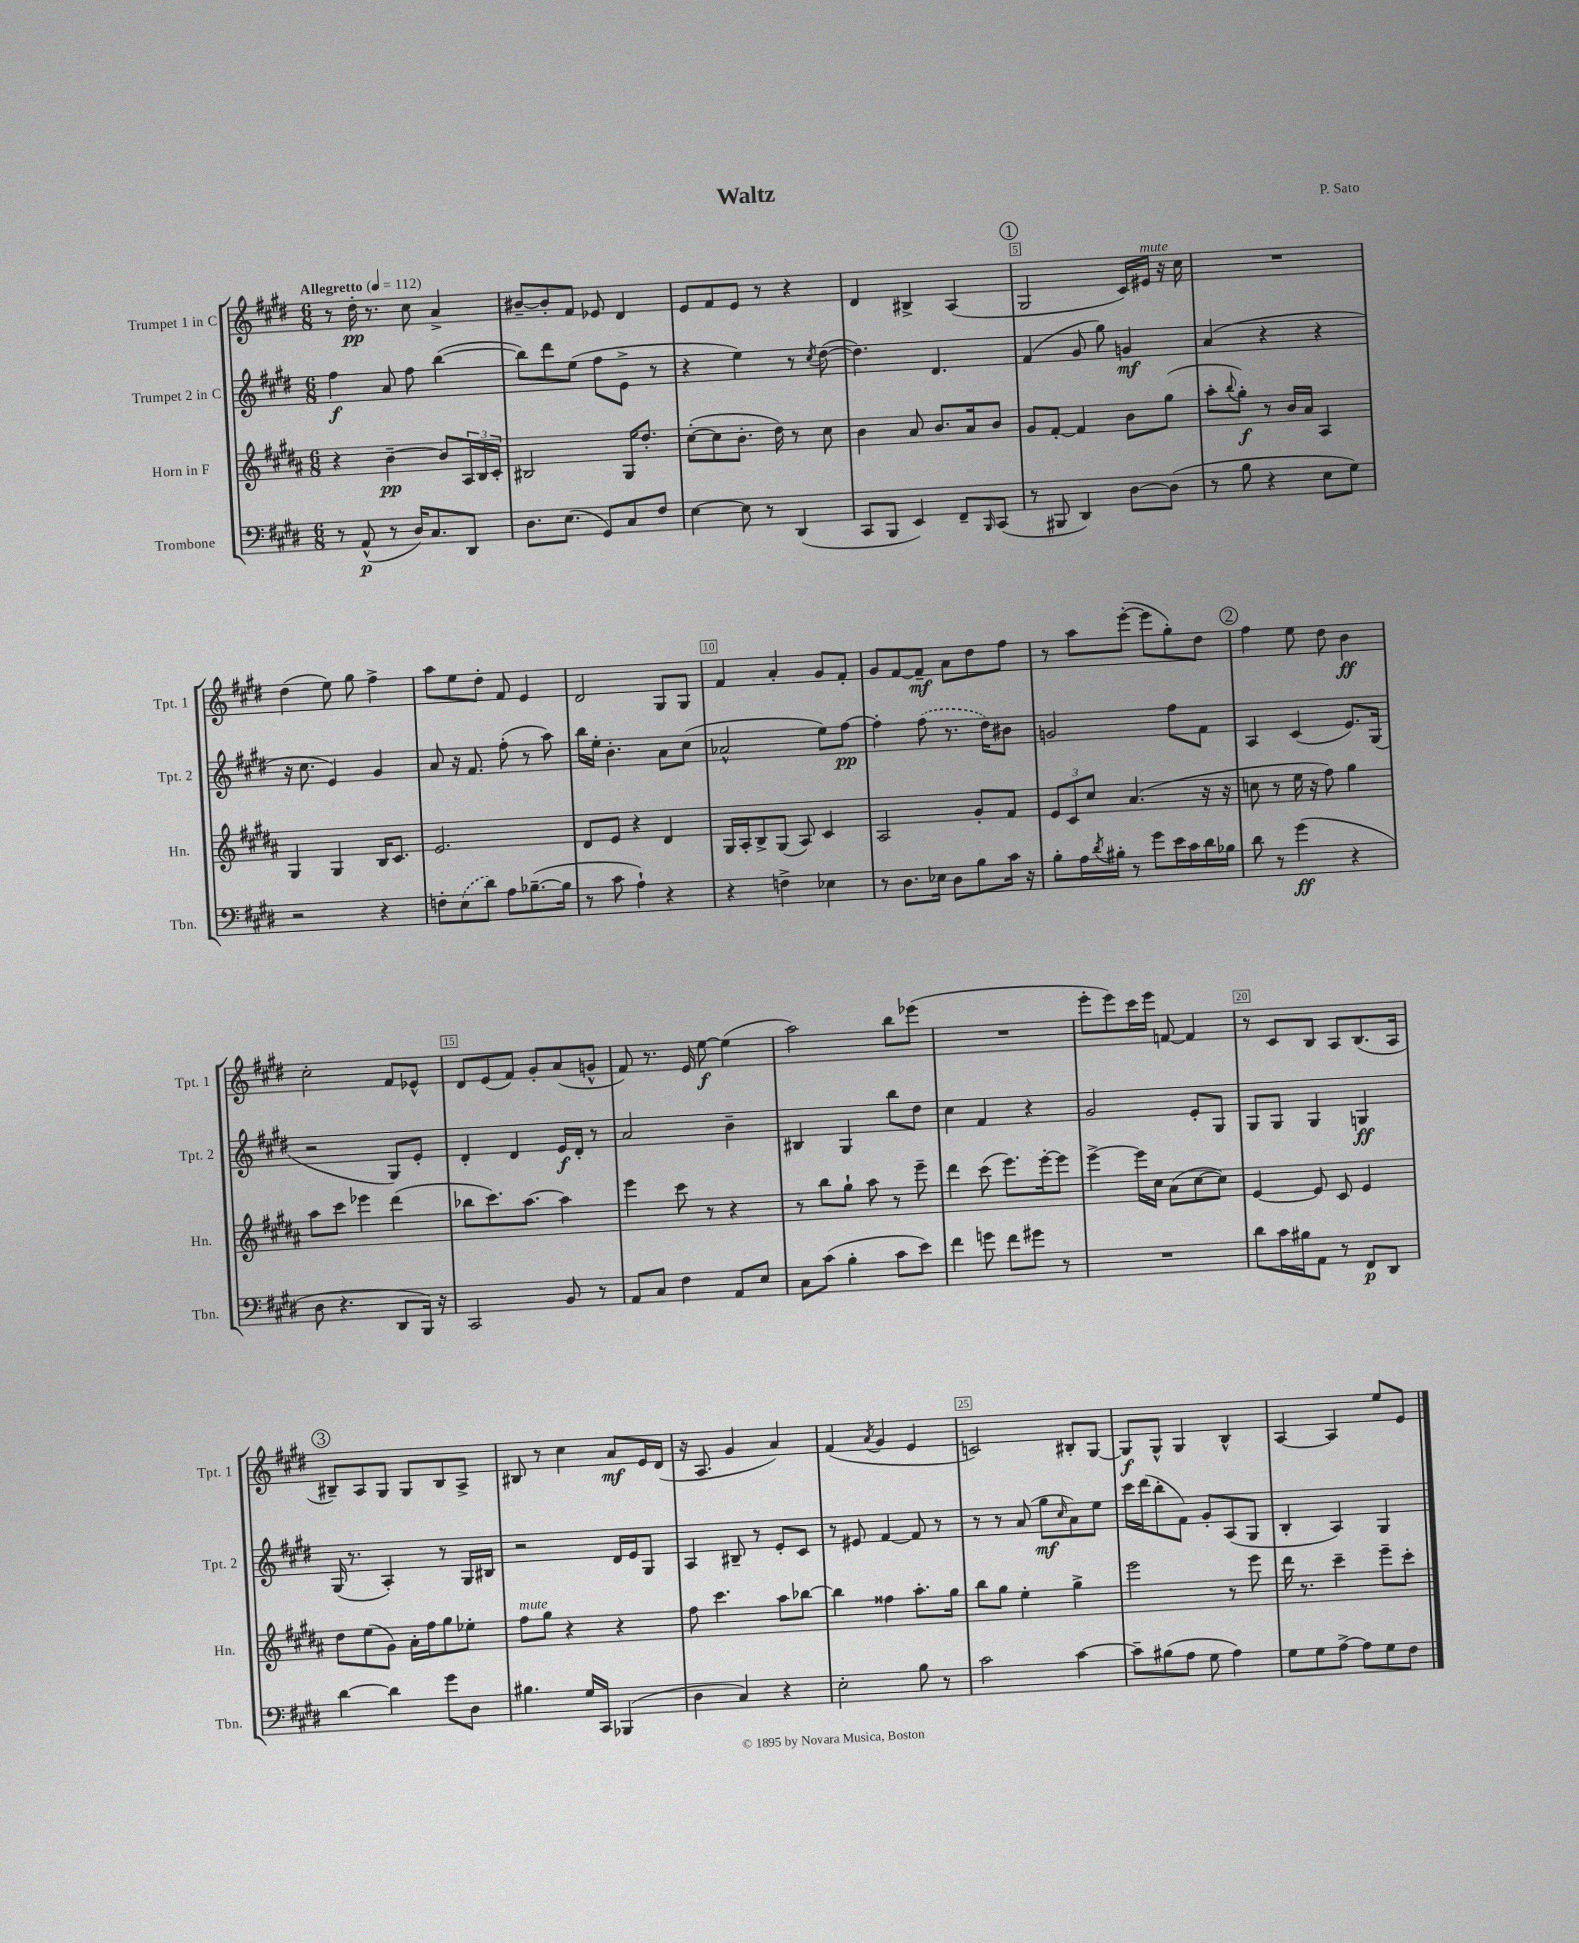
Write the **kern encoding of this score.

**kern	**dynam	**kern	**dynam	**kern	**dynam	**kern	**dynam
*part4	*part4	*part3	*part3	*part2	*part2	*part1	*part1
*staff4	*staff4	*staff3	*staff3	*staff2	*staff2	*staff1	*staff1
*I"Trombone	*	*I"Horn in F	*	*I"Trumpet 2 in C	*	*I"Trumpet 1 in C	*
*I'Tbn.	*	*I'Hn.	*	*I'Tpt. 2	*	*I'Tpt. 1	*
*clefF4	*	*clefG2	*	*clefG2	*	*clefG2	*
*k[f#c#g#d#]	*	*k[f#c#g#d#a#]	*	*k[f#c#g#d#]	*	*k[f#c#g#d#]	*
*M6/8	*	*M6/8	*	*M6/8	*	*M6/8	*
*MM112	*	*MM112	*	*MM112	*	*MM112	*
=1	=1	=1	=1	=1	=1	=1	=1
!	!	!	!	!	!	!LO:TX:a:B:t=Allegretto	!
8r	.	4r	.	4ff#\	f	8r	.
(8AA^^/	p	.	.	.	.	16dd#'\	pp
.	.	.	.	.	.	8.r	.
8r	.	[4b~\	pp	8a/	.	.	.
16D#/KL)	.	.	.	8ff#\	.	8cc#\	.
8.C#/	.	.	.	.	.	.	.
.	.	8b/L]	.	([4bb\	.	4a^/	.
8DD#/J	.	24A#/L	.	.	.	.	.
.	.	24B/	.	.	.	.	.
.	.	24c#'/JJ	.	.	.	.	.
=2	=2	=2	=2	=2	=2	=2	=2
8.D#\L	.	2B#X/	.	8bb\L])	.	[8b#X~/L	.
.	.	.	.	8ddd#\	.	8b#'/]	.
(8.E\J	.	.	.	.	.	.	.
.	.	.	.	(8ee\J	.	8f#/J	.
8GG#/L)	.	.	.	8ff#\L	.	8e-X/	.
8C#/	.	16G#/KL	.	8e^\J	.	4d#/	.
.	.	8.dd#'/J	.	.	.	.	.
8F#/J	.	.	.	8r	.	.	.
=3	=3	=3	=3	=3	=3	=3	=3
[4E\	.	([8cc#'\L	.	4r	.	8e/L	.
.	.	8cc#\]	.	.	.	8f#/	.
8E\]	.	8.b'\J	.	4ee\)	.	8e/J	.
8r	.	.	.	.	.	8r	.
.	.	16dd#\)	.	.	.	.	.
(4DD#/	.	8r	.	8r	.	4r	.
.	.	.	.	8qcc#/	.	.	.
.	.	8cc#\	.	([8dd#\	.	.	.
=4	=4	=4	=4	=4	=4	=4	=4
8CC#/L	.	4b\	.	4.dd#\])	.	4d#/	.
8BBB/J	.	.	.	.	.	.	.
4EE/)	.	8a#/	.	.	.	4B#X^/	.
.	.	8.b/L	.	4.d#/	.	.	.
8FF#~/L	.	.	.	.	.	(4A/	.
.	.	16a#/k	.	.	.	.	.
16qqBBB/	.	.	.	.	.	.	.
(8CC#/J	.	8b/J	.	.	.	.	.
!!LO:REH:place=s1:t=1
=5	=5	=5	=5	=5	=5	=5	=5
8r	.	8g#/L	.	(4f#/	.	2G#/	.
8BBB#X/	.	[8f#'/J	.	.	.	.	.
4DD#/)	.	4f#/]	.	8g#/	.	.	.
.	.	.	.	8gg#\)	.	.	.
[8D#\L	.	8b\L	.	4gn/	mf	16c#/LL)	.
!	!	!	!	!	!	!LO:TX:a:i:t=mute	!
.	.	.	.	.	.	16e#X/JJ	.
(8D#\J]	.	(8gg#\J	.	.	.	16r	.
.	.	.	.	.	.	16cc#\	.
=6	=6	=6	=6	=6	=6	=6	=6
8r	.	8aa#'\L	.	(4a/	.	2.r	.
.	.	8qqbb/	.	.	.	.	.
8B\	.	8gg#'\J)	f	.	.	.	.
4r	.	8r	.	4r	.	.	.
.	.	16b/LL	.	.	.	.	.
.	.	16a#/JJ	.	.	.	.	.
8E\L	.	4A#/	.	4r	.	.	.
8G#\J)	.	.	.	.	.	.	.
!!LO:LB:g=z
=7	=7	=7	=7	=7	=7	=7	=7
2r	.	4G#/	.	16r	.	(4dd#\	.
.	.	.	.	8.cc#\	.	.	.
.	.	4G#/	.	4e/)	.	8ee\)	.
.	.	.	.	.	.	8gg#\	.
4r	.	16B/KL	.	4g#/	.	4ff#^\	.
.	.	8.c#/J	.	.	.	.	.
=8	=8	=8	=8	=8	=8	=8	=8
8Fn'\L	.	2.e/	.	8a/	.	8aa\L	.
(8E\	.	.	.	16r	.	8ee\	.
.	.	.	.	8.f#/	.	.	.
8d#\J)	.	.	.	.	.	8dd#'\J	.
8A\L	.	.	.	(8ff#'\	.	8f#/	.
([8.B-X~\	.	.	.	8r	.	4e/	.
.	.	.	.	8aa\)	.	.	.
16B-\Jk]	.	.	.	.	.	.	.
=9	=9	=9	=9	=9	=9	=9	=9
8r	.	8d#/L	.	16bb\LL	.	2d#/	.
.	.	.	.	16ee'\JJ	.	.	.
8c#\	.	8e/J	.	4.b'\	.	.	.
4A`\)	.	4r	.	.	.	.	.
4r	.	4d#/	.	8a\L	.	8G#/L	.
.	.	.	.	(8cc#\J	.	8G#/J	.
=10	=10	=10	=10	=10	=10	=10	=10
4r	.	16G#/LL	.	2a-X^^/	.	4f#/	.
.	.	16A#'/J	.	.	.	.	.
.	.	8B^/	.	.	.	.	.
4Fn^\	.	(8G#/J	.	.	.	4a'/	.
.	.	8A#/)	.	.	.	.	.
4E-X\	.	4c#/	.	8ee\L)	.	8g#/L	.
.	.	.	.	[8ff#\J	pp	8f#'/J	.
=11	=11	=11	=11	=11	=11	=11	=11
8r	.	2A#/	.	4ff#'\]	.	8g#/L	.
8.D#\L	.	.	.	.	.	[8f#/	.
.	.	.	.	(8ff#\	.	8f#~/J]	mf
16E-X\Jk	.	.	.	.	.	.	.
8D#\L	.	.	.	8.r	.	8a\L	.
8B\	.	8g#'/L	.	.	.	8dd#\	.
.	.	.	.	16dd#\KL)	.	.	.
16c#\Jk	.	8f#/J	.	8b#X\J	.	8ff#\J	.
16r	.	.	.	.	.	.	.
=12	=12	=12	=12	=12	=12	=12	=12
8B'\L	.	12e/L	.	2gn/	.	8r	.
.	.	12c#/	.	.	.	.	.
16A\L	.	.	.	.	.	8aa\L	.
.	.	12cc#/J	.	.	.	.	.
8qd#/	.	.	.	.	.	.	.
16B#X'\JJ	.	.	.	.	.	.	.
8r	.	(4.a#/	.	.	.	([8eee'\J	.
8g#\L	.	.	.	.	.	8eee\L]	.
16e\L	.	.	.	8ff#\L	.	8gg#'\)	.
16c#\	.	.	.	.	.	.	.
16d#\	.	16r	.	8f#\J	.	8dd#\J	.
16B-X\JJ	.	16r	.	.	.	.	.
!!LO:REH:place=s1:t=2
=13	=13	=13	=13	=13	=13	=13	=13
8d#\	.	8ccn\	.	4A/	.	4ff#\	.
8r	.	8r	.	.	.	.	.
(4g#\	ff	16ee\	.	(4c#/	.	8ee\	.
.	.	16r	.	.	.	.	.
.	.	8ff#\)	.	.	.	8dd#\	.
4r	.	4gg#\	.	8.e/L)	.	4b\	ff
.	.	.	.	(16G#/Jk	.	.	.
!!LO:LB:g=z
=14	=14	=14	=14	=14	=14	=14	=14
8D#\	.	8aa#\L	.	2r	.	2cc#'\	.
4.r	.	8ccc#\J	.	.	.	.	.
.	.	4eee-X\	.	.	.	.	.
8DD#/L	.	(4ddd#\	.	8G#/L)	.	8f#/L	.
16BBB/Jk)	.	.	.	8e'/J	.	8e-X^^/J	.
16r	.	.	.	.	.	.	.
=15	=15	=15	=15	=15	=15	=15	=15
2CC#/	.	8bb-X\L	.	4d#'/	.	8d#/L	.
.	.	8.ccc#\)	.	.	.	(8e/	.
.	.	.	.	4d#/	.	8f#/J)	.
.	.	[8.aa#\J	.	.	.	.	.
.	.	.	.	.	.	8g#'/L	.
8BB/	.	4aa#\]	.	16e/LL	f	(8a/	.
.	.	.	.	16d#'/JJ	.	.	.
8r	.	.	.	8r	.	8gn^^/J	.
=16	=16	=16	=16	=16	=16	=16	=16
8AA/L	.	4eee\	.	2a/	.	8f#/)	.
8C#/J	.	.	.	.	.	8.r	.
4F#\	.	8ccc#\	.	.	.	.	.
.	.	.	.	.	.	16e/	.
.	.	8r	.	.	.	[8ee\	f
8AA/L	.	4r	.	4b~\	.	(4ee\]	.
8E/J	.	.	.	.	.	.	.
=17	=17	=17	=17	=17	=17	=17	=17
8C#\L	.	8r	.	4B#X/	.	2aa\)	.
(8c#\J	.	8bb\L	.	.	.	.	.
4B'\	.	8gg#`\J	.	4G#/	.	.	.
.	.	8aa#\	.	.	.	.	.
8c#\L	.	8r	.	8bb\L	.	8bb\L	.
8e\J)	.	8eee~\	.	8dd#\J	.	(8eee-X\J	.
=18	=18	=18	=18	=18	=18	=18	=18
4f#\	.	4ddd#\	.	4cc#\	.	2.r	.
8gn\	.	(8ccc#\	.	4f#/	.	.	.
8f#\L	.	8.eee\L)	.	.	.	.	.
8g#X\J	.	.	.	4r	.	.	.
.	.	[16eee'\k	.	.	.	.	.
8r	.	8eee\J]	.	.	.	.	.
=19	=19	=19	=19	=19	=19	=19	=19
2.r	.	[4eee^\	.	2g#/	.	8eee'\L	.
.	.	.	.	.	.	8eee\)	.
.	.	16eee\LL]	.	.	.	16ccc#\L	.
.	.	16cc#\JJ	.	.	.	16eee\JJ	.
.	.	(8a#\L	.	.	.	[8fn/	.
.	.	[8cc#\	.	8e'/L	.	4f/]	.
.	.	8cc#\J])	.	8G#/J	.	.	.
=20	=20	=20	=20	=20	=20	=20	=20
8d#\L	.	[4e/	.	8G#/L	.	8r	.
16c#\L	.	.	.	8G#/J	.	8c#/L	.
16B#X\J	.	.	.	.	.	.	.
8AA\J	.	8e/]	.	4G#/	.	8B/J	.
8r	.	8c#/	.	.	.	8A/L	.
8FF#/L	p	4e/	.	4Gn/	ff	(8.B/	.
8DD#/J	.	.	.	.	.	.	.
.	.	.	.	.	.	16A/Jk	.
!!LO:LB:g=z
!!LO:REH:place=s1:t=3
=21	=21	=21	=21	=21	=21	=21	=21
[4d#\	.	8dd#\L	.	(16G#/	.	8B#X~/L)	.
.	.	.	.	8.r	.	.	.
.	.	(8ee\	.	.	.	8A/	.
4d#\]	.	8g#\J)	.	4A'/)	.	8G#/J	.
.	.	16a#'\LL	.	.	.	8G#/L	.
.	.	16ff#\J	.	.	.	.	.
8g#\L	.	8gg#\	.	8r	.	8B#/	.
8D#\J	.	8ee-X'\J	.	16G#/LL	.	8A^/J	.
.	.	.	.	16B#X/JJ	.	.	.
=22	=22	=22	=22	=22	=22	=22	=22
!	!	!LO:TX:a:i:t=mute	!	!	!	!	!
4.B#X\	.	8ff#\L	.	2r	.	8B#X/	.
.	.	8gg#\J	.	.	.	8r	.
.	.	4r	.	.	.	4cc#\	.
16G#/LL	.	.	.	.	.	.	.
16CC#/JJ	.	.	.	.	.	.	.
(4BBB-X/	.	4r	.	16d#/LL	.	8a/L	mf
.	.	.	.	16e/J	.	.	.
.	.	.	.	8G#/J	.	16e/L	.
.	.	.	.	.	.	(16d#/JJ	.
=23	=23	=23	=23	=23	=23	=23	=23
4D#\	.	8ff#\	.	4A/	.	16r	.
.	.	.	.	.	.	8.A/	.
.	.	4.ccc#\	.	.	.	.	.
4C#/)	.	.	.	8B#X~/	.	4g#/	.
.	.	.	.	8r	.	.	.
4r	.	8aa#\L	.	8e'/L	.	4a/)	.
.	.	[8bb-X\J	.	8c#/J	.	.	.
=24	=24	=24	=24	=24	=24	=24	=24
2E'\	.	4bb-\]	.	8r	.	(4f#/	.
.	.	.	.	8e#X/	.	.	.
.	.	.	.	.	.	8qa/	.
.	.	4ff##X\	.	[4f#/	.	4g#/	.
8B\	.	8.aa#'\L	.	8f#/]	.	4e/	.
8r	.	.	.	8r	.	.	.
.	.	16gg#\Jk	.	.	.	.	.
=25	=25	=25	=25	=25	=25	=25	=25
2c#\	.	8bb\L	.	8r	.	2cn/)	.
.	.	8gg#\J	.	8r	.	.	.
.	.	4ee'\	.	(8a/	.	.	.
.	.	.	.	8gg#\L	mf	.	.
.	.	.	.	16qqcc#/	.	.	.
[4c#\	.	4gg#^\	.	8a\)	.	8B#X'/L	.
.	.	.	.	8ee\J	.	[8G#/J	.
=26	=26	=26	=26	=26	=26	=26	=26
8c#~\L]	.	2eee\	.	16ccc#\LL	.	8G#/L]	f
.	.	.	.	(16ddd#\J	.	.	.
(8B#X\	.	.	.	8bb'\	.	8G#^^/J	.
8A\J	.	.	.	8f#\J)	.	4G#/	.
8G#\	.	.	.	8g#'/L	.	.	.
4A\)	.	8r	.	(8A/	.	4B^^/	.
.	.	8eee\	.	8G#/J	.	.	.
=27	=27	=27	=27	=27	=27	=27	=27
8G#\L	.	16ddd#\	.	4B'/	.	[4A/	.
.	.	8.r	.	.	.	.	.
8G#\	.	.	.	.	.	.	.
[8A^\J	.	4ccc#~\	.	4A/)	.	4A/]	.
8A\L]	.	.	.	.	.	.	.
8G#\	.	8eee~\L	.	4G#/	.	8ee/L	.
8F#\J	.	8ccc#'\J	.	.	.	8e/J	.
==	==	==	==	==	==	==	==
*-	*-	*-	*-	*-	*-	*-	*-
